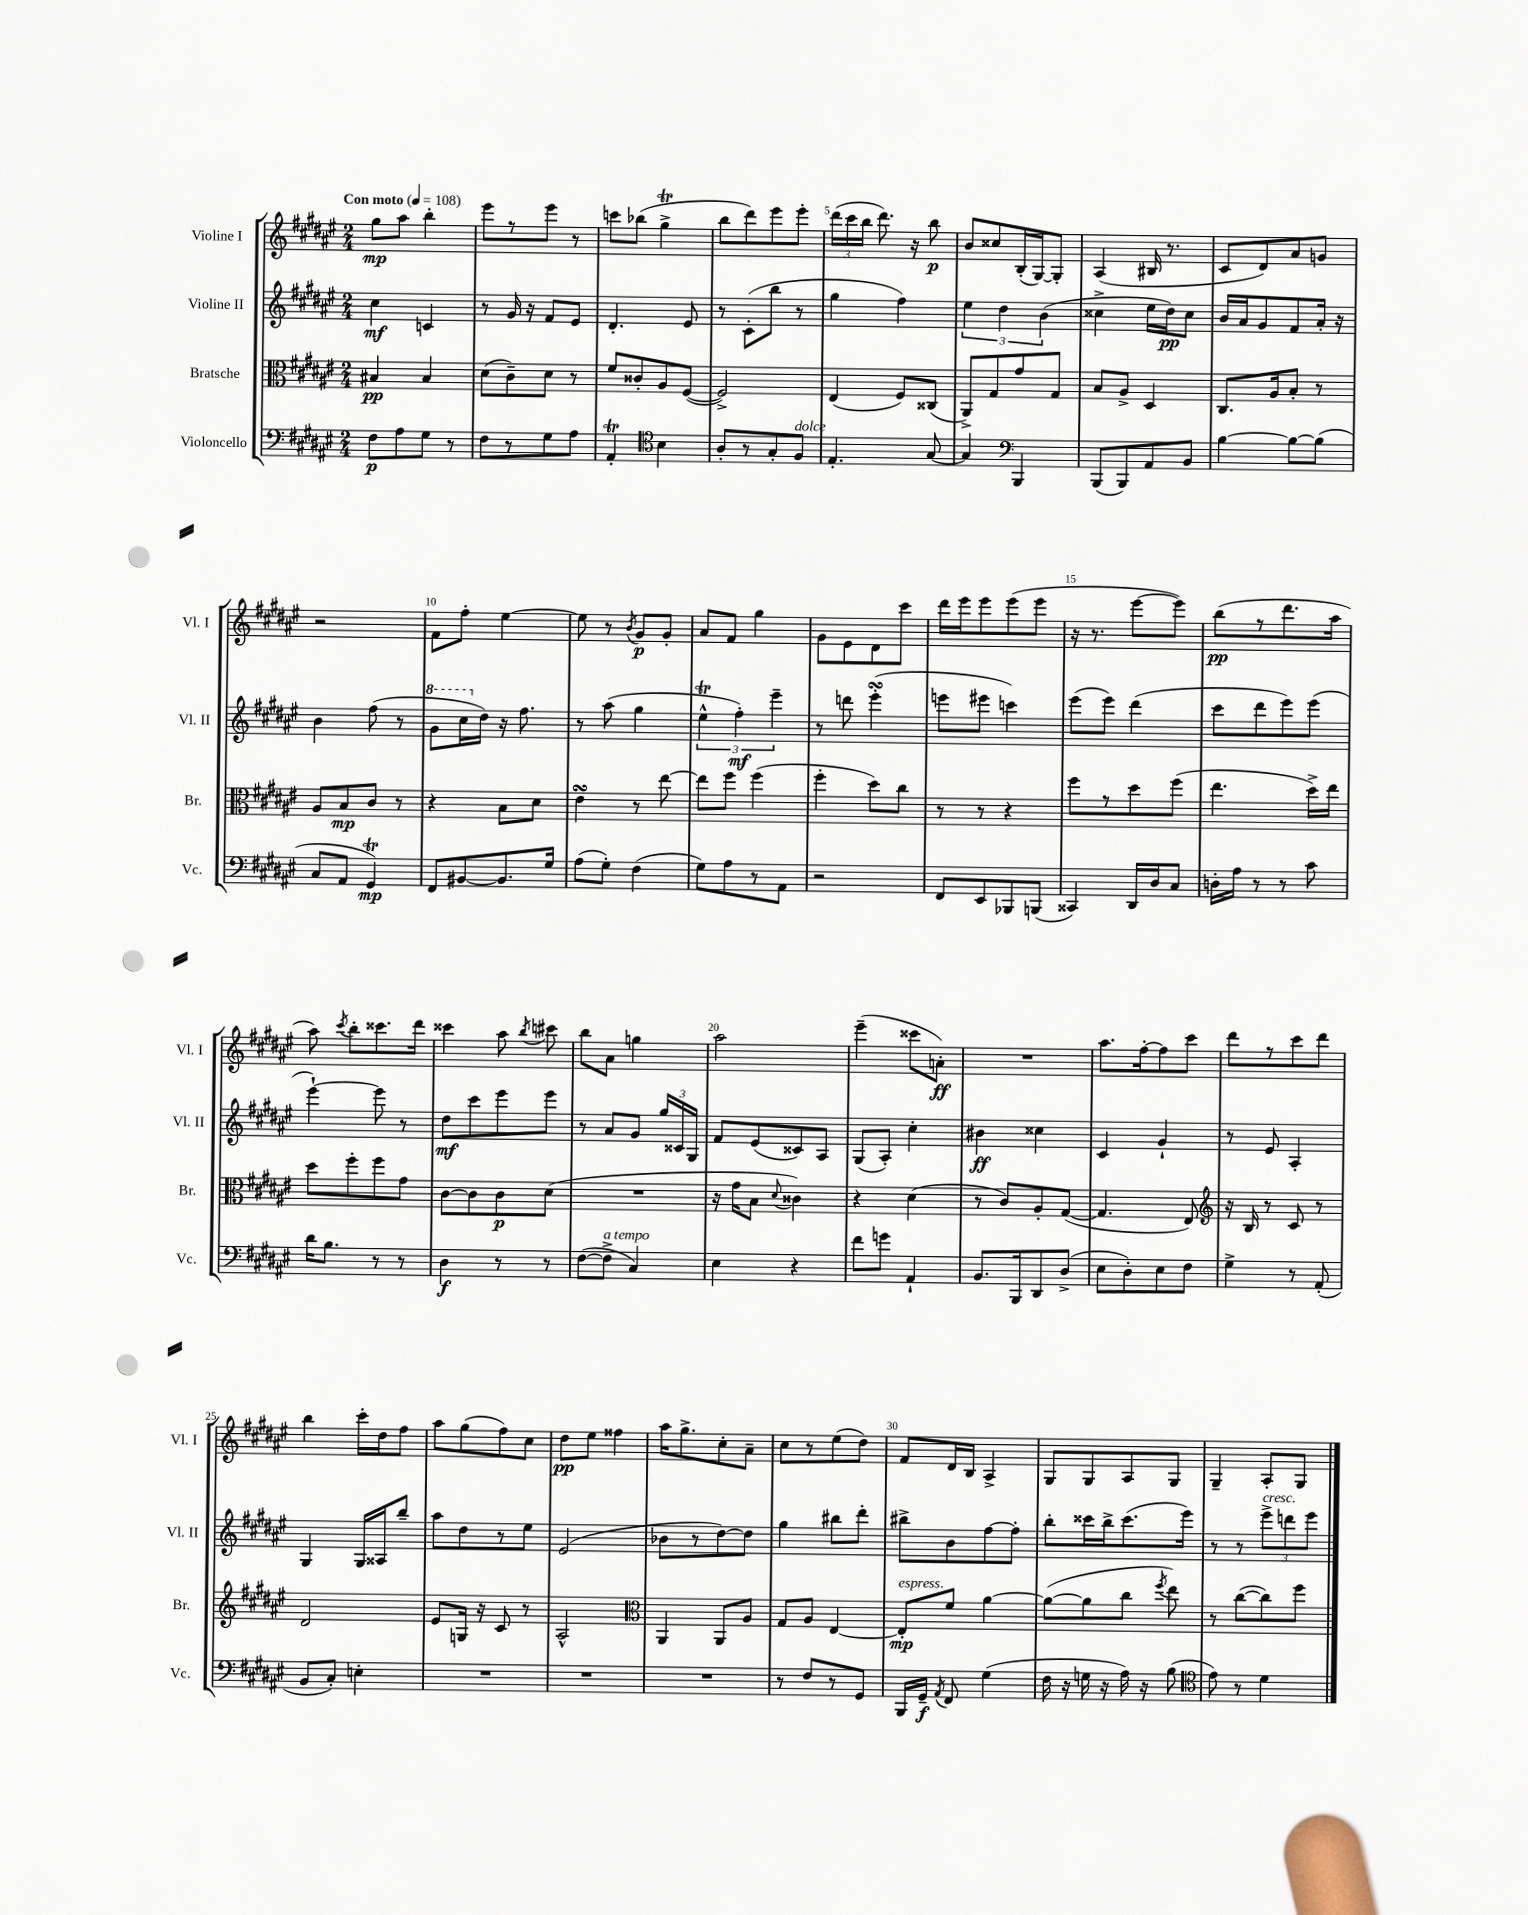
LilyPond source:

<<
\new StaffGroup <<
\new Staff = "s0" \with { instrumentName = "Violine I" shortInstrumentName = "Vl. I" } {
    \clef treble \key fis \major \numericTimeSignature \time 2/4 \tempo "Con moto" 4 = 108
    \autoBeamOff gis''8[\mp ais''8] b''4-. |
    eis'''8[ r8 eis'''8] r8 |
    c'''8[ bes''8]( gis''4->\trill |
    b''8[ dis'''8) eis'''8 eis'''8]-. |
    \tuplet 3/2 { dis'''16[( cis'''16 b''16] } dis'''8.) r16 b''8\p |
    b'8[ cisis''8 b16-.( gis16~) gis8]-. |
    ais4( bis16 r8. |
    cis'8[ dis'8) ais'8 g'8] |
    r2 |
    fis'8[ fis''8]-. eis''4~ |
    eis''8 r8 \acciaccatura { b'8 } gis'8[\p gis'8]-. |
    ais'8[ fis'8] gis''4 |
    gis'8[ eis'8 dis'8 cis'''8] |
    dis'''16[ eis'''16 eis'''8 eis'''8( eis'''8] |
    r16 r8. eis'''8[~ eis'''8]) |
    b''8[\pp( r8 dis'''8. ais''16] |
    ais''8) \acciaccatura { cis'''8 } b''8[-. cisis'''8. dis'''16] |
    cisis'''4 ais''8 \acciaccatura { b''8 } cis'''8 |
    b''8[ ais'8] g''4 |
    ais''2 |
    eis'''4--( cisis'''8[ a'8]-.\ff) |
    R2 |
    ais''8.[ fis''16~-. fis''8 cis'''8] |
    dis'''8[ r8 cis'''8 dis'''8] |
    b''4 cis'''16[-. dis''16 fis''8] |
    ais''8[ gis''8( fis''8) cis''8] |
    dis''8[\pp eis''8] fisis''4 |
    ais''16[ gis''8.-> cis''8-. ais'8]-- |
    cis''8[ r8 eis''8( dis''8]) |
    fis'8[ dis'16 b16] ais4-> |
    gis8[ gis8 ais8 gis8] |
    gis4-- ais8[-. gis8] \bar "|." |
}
\new Staff = "s1" \with { instrumentName = "Violine II" shortInstrumentName = "Vl. II" } {
    \clef treble \key fis \major \numericTimeSignature \time 2/4
    \autoBeamOff cis''4\mf c'4 |
    r8 gis'16 r16 fis'8[ eis'8] |
    dis'4.-. eis'8 |
    r8 cis'8[-.( b''8] r8 |
    gis''4 fis''4) |
    \tuplet 3/2 { eis''4 dis''4 b'4( } |
    cisis''4-> eis''16[ dis''16\pp) cisis''8] |
    b'16[ ais'16 gis'8 fis'8 ais'16]-. r16 |
    b'4 fis''8( r8 |
    \ottava #1 gis''8[ cis'''16 \ottava #0 dis''16]) r16 fis''8. |
    r8 ais''8( gis''4 |
    \tuplet 3/2 { eis''4-^\trill fis''4-.\mf) eis'''4-- } |
    r8 d'''8 eis'''4-.\turn( |
    e'''8[ eis'''8] c'''4) |
    eis'''8[( eis'''8]) dis'''4( |
    cis'''8[ dis'''8 eis'''8) eis'''8]( |
    eis'''4~-!) eis'''8 r8 |
    dis''8[\mf cis'''8 eis'''8 eis'''8] |
    r8 ais'8[ gis'8] \tuplet 3/2 { gis''16[ cisis'16 gis16] } |
    fis'8[ eis'8( cisis'8) ais8] |
    gis8[( ais8]-.) cis''4-. |
    bis'4\ff cisis''4 |
    cis'4 gis'4-! |
    r8 eis'8 ais4-. |
    gis4 gis16[ aisis16 b''8]-- |
    ais''8[ dis''8 r8 eis''8] |
    eis'2( |
    bes'8[ r8 dis''8~) dis''8] |
    gis''4 bis''8[ dis'''8]-. |
    bis''8[-> b'8 fis''8~ fis''8]-. |
    b''8[-. cisis'''16 b''16-> cisis'''8.( eis'''16]) |
    r8 r8 \tuplet 3/2 { eis'''8[->^\markup { \italic "cresc." } d'''8 eis'''8] } \bar "|." |
}
\new Staff = "s2" \with { instrumentName = "Bratsche" shortInstrumentName = "Br." } {
    \clef alto \key fis \major \numericTimeSignature \time 2/4
    \autoBeamOff bis4\pp bis4 |
    dis'8[( cis'8--) dis'8] r8 |
    fis'8[ cisis'8-. ais8 fis8]~( |
    fis2->) |
    eis4( fis8[) cisis8]( |
    ais,8[->) gis8 gis'8 gis8] |
    b8[ ais8]-> dis4 |
    cis8.[ ais16 b8]-. r8 |
    ais8[ b8\mp cis'8] r8 |
    r4 b8[ dis'8] |
    eis'4\turn r8 eis''8~ |
    eis''8[ fis''8] fis''4( |
    fis''4-. dis''8[) cis''8] |
    r8 r8 r4 |
    fis''8[ r8 dis''8 fis''8]( |
    eis''4. dis''16[->) eis''16] |
    dis''8[ fis''8-. fis''8 gis'8] |
    cis'8[~ cis'8 cis'8\p dis'8]( |
    R2 |
    r16 gis'16[ b8] \appoggiatura { dis'8 } cisis'4) |
    r4 dis'4( |
    r8 cis'8[) ais8-. gis8]~( |
    gis4. eis8) |
    \clef treble r16 b16 r8 cis'8 r8 |
    dis'2 |
    eis'8[ g16] r16 cis'8 r8 |
    ais2-^ |
    \clef alto ais,4 ais,8[ ais8] |
    gis8[ ais8] eis4~ |
    eis8[-.\mp^\markup { \italic "espress." } fis'8] ais'4~ |
    ais'8[~( ais'8 cis''8] \acciaccatura { fis''8 } eis''8) |
    r8 cis''8[~( cis''8) fis''8] \bar "|." |
}
\new Staff = "s3" \with { instrumentName = "Violoncello" shortInstrumentName = "Vc." } {
    \clef bass \key fis \major \numericTimeSignature \time 2/4
    \autoBeamOff fis8[\p ais8 gis8] r8 |
    fis8[ r8 gis8 ais8] |
    ais,4-.\trill \clef tenor b4 |
    ais8[-. r8 gis8-. fis8]^\markup { \italic "dolce" } |
    eis4.-. gis8~ |
    gis4 \clef bass b,,4 |
    b,,8[( b,,8) ais,8 b,8] |
    b4~ b8[~ b8]( |
    cis8[ ais,8] gis,4\trill\mp) |
    fis,8[ bis,8~ bis,8. gis16] |
    ais8[( gis8]-.) fis4( |
    gis8[) ais8 r8 ais,8] |
    r2 |
    fis,8[ eis,8 bes,,8 b,,8]( |
    cisis,4) dis,16[ dis16 cis8] |
    d16[-. ais16] r8 r8 cis'8 |
    dis'16[ b8.] r8 r8 |
    dis4\f r8 r8 |
    fis8[~( fis8]->^\markup { \italic "a tempo" } cis4) |
    eis4 r4 |
    fis'8[ g'8] ais,4-! |
    b,8.[ b,,16 dis,8 dis8]->( |
    eis8[ dis8-.) eis8 fis8] |
    gis4-> r8 ais,8-.( |
    b,8[ cis8]-.) e4-. |
    R2 |
    R2 |
    R2 |
    r8 fis8[ r8 gis,8] |
    b,,16[ gis,16]--\f \acciaccatura { ais,8 } fis,8 gis4( |
    fis16 r16 g16 r16 ais16) r16 b8( |
    \clef tenor eis'8) r8 dis'4 \bar "|." |
}
>>
>>
\layout { \context { \Score \override BarNumber.break-visibility = ##(#f #t #t) barNumberVisibility = #(every-nth-bar-number-visible 5) } }
